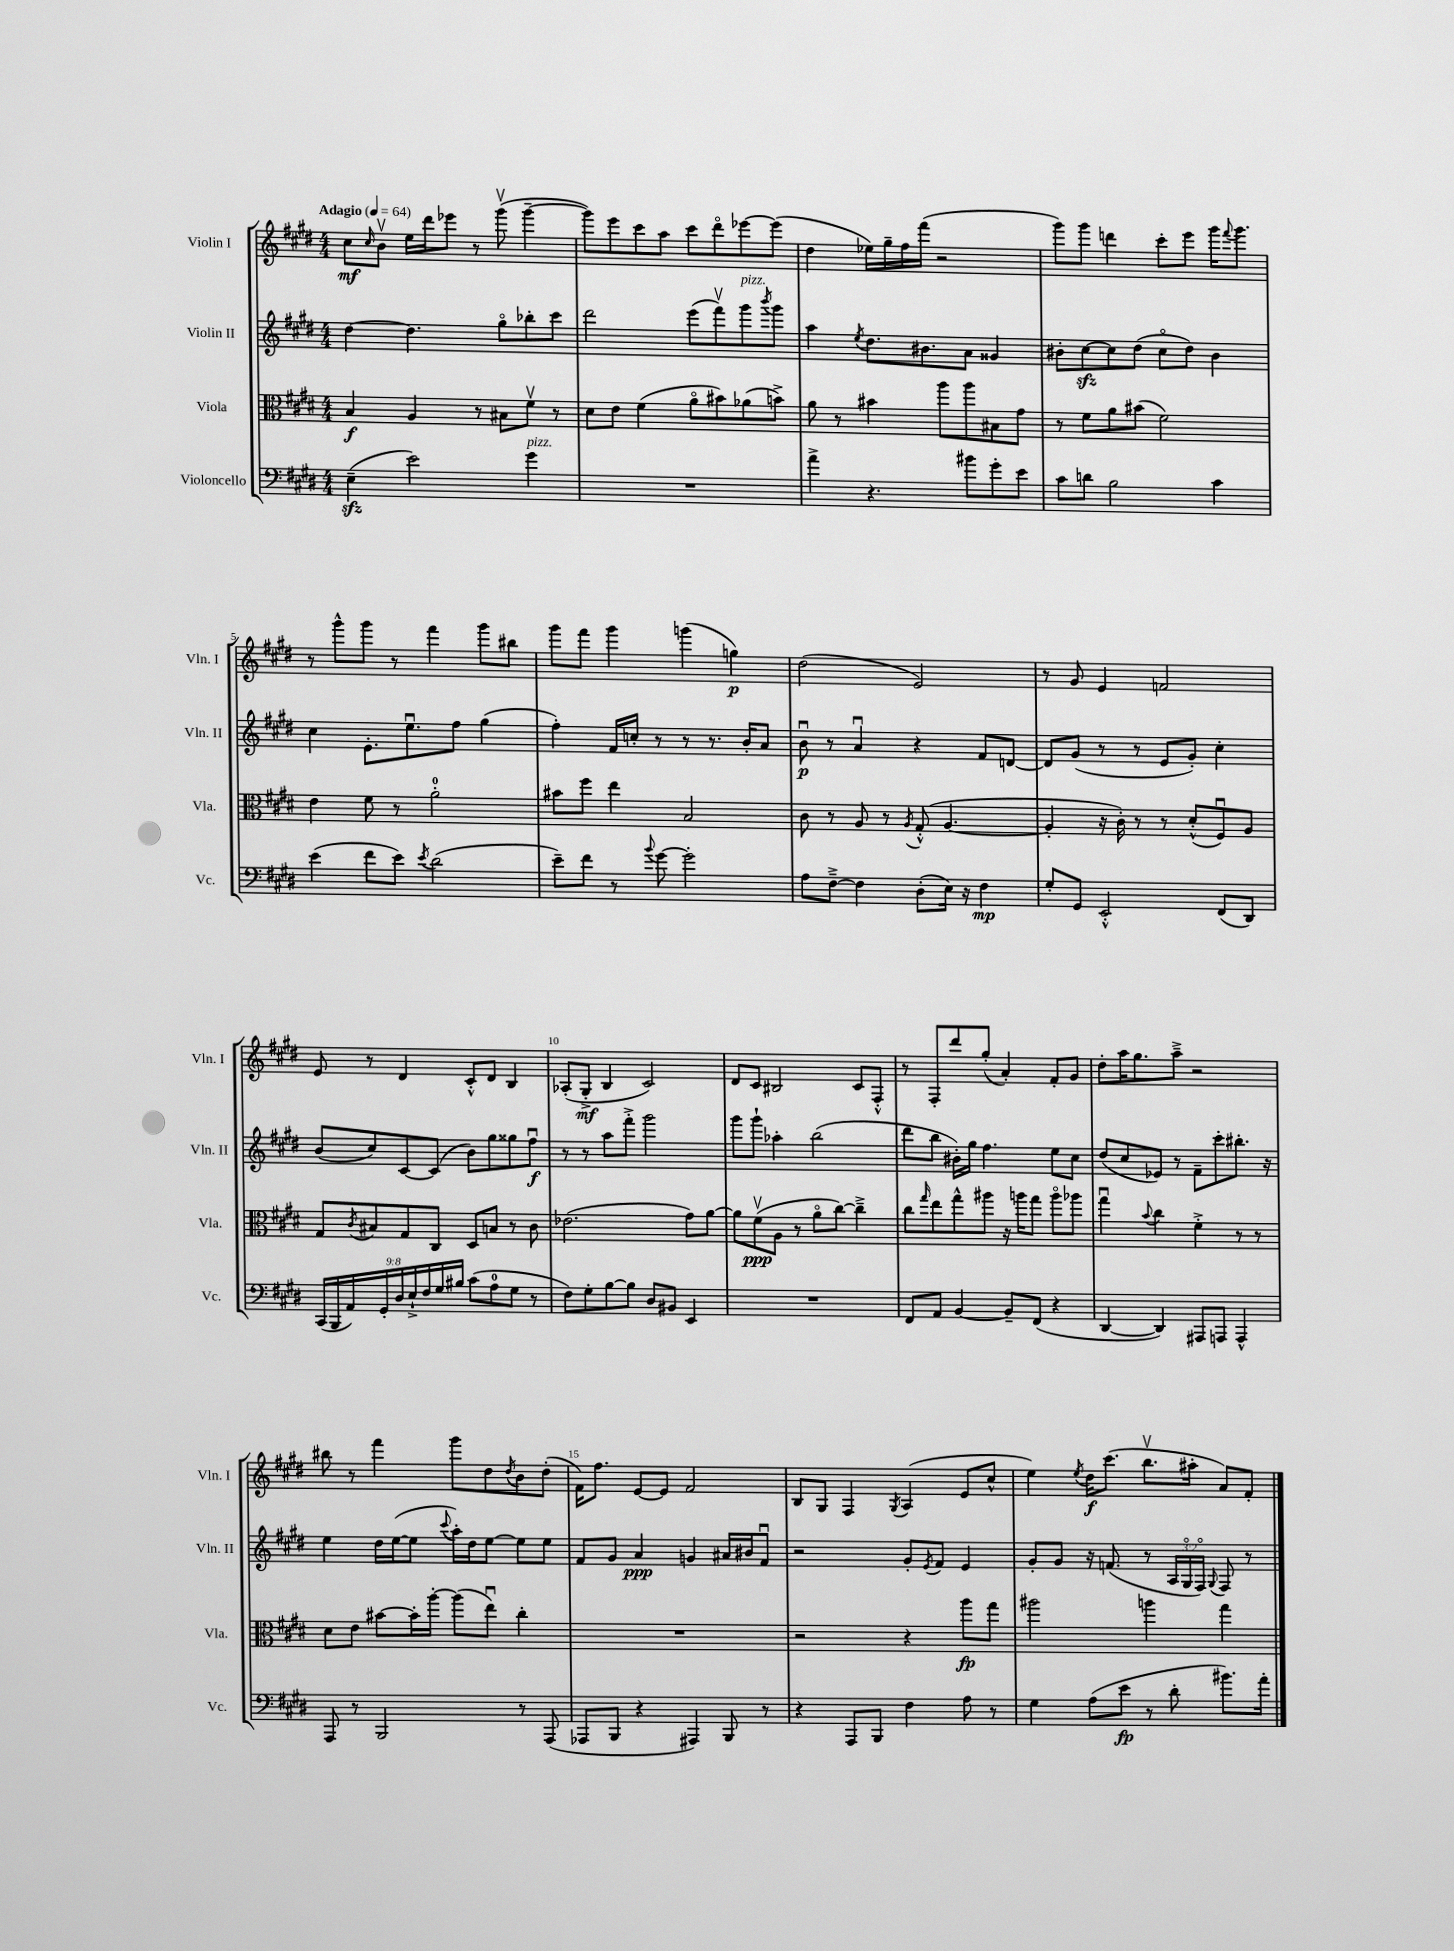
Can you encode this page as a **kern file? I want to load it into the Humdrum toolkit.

**kern	**dynam	**kern	**dynam	**kern	**dynam	**kern	**dynam
*part4	*part4	*part3	*part3	*part2	*part2	*part1	*part1
*staff4	*staff4	*staff3	*staff3	*staff2	*staff2	*staff1	*staff1
*I"Violoncello	*	*I"Viola	*	*I"Violin II	*	*I"Violin I	*
*I'Vc.	*	*I'Vla.	*	*I'Vln. II	*	*I'Vln. I	*
*clefF4	*	*clefC3	*	*clefG2	*	*clefG2	*
*k[f#c#g#d#]	*	*k[f#c#g#d#]	*	*k[f#c#g#d#]	*	*k[f#c#g#d#]	*
*M4/4	*	*M4/4	*	*M4/4	*	*M4/4	*
*MM64	*	*MM64	*	*MM64	*	*MM64	*
=1	=1	=1	=1	=1	=1	=1	=1
!	!	!	!	!	!	!LO:TX:a:B:t=Adagio	!
(4Ezz~\	.	4B/	f	[4dd#\	.	8cc#\L	mf
.	.	.	.	.	.	16qqcc#/	.
.	.	.	.	.	.	8bv\J	.
2e\)	.	4A/	.	4.dd#\]	.	16ee\LL	.
.	.	.	.	.	.	16ddd#\J	.
.	.	.	.	.	.	8eee-X\J	.
.	.	8r	.	.	.	8r	.
.	.	8B#X\L	.	8gg#\L	.	(8ggg#v\	.
!LO:TX:a:i:t=pizz.	!	!	!	!	!	!	!
4g#\	.	8f#v\J	.	8bb-X'\	.	[4ggg#~\	.
.	.	8r	.	8ccc#\J	.	.	.
=2	=2	=2	=2	=2	=2	=2	=2
1r	.	8d#\L	.	2ddd#\	.	8ggg#\L])	.
.	.	8e\J	.	.	.	8eee\	.
.	.	(4f#\	.	.	.	8ccc#\	.
.	.	.	.	.	.	8aa\J	.
.	.	8a\L	.	(8eee\L	.	8ccc#\L	.
.	.	8b#X\)	.	8fff#v\)	.	8ddd#\	.
!	!	!	!	!LO:TX:a:i:t=pizz.	!	!	!
.	.	(8a-X\	.	8ggg#\	.	[8eee-X\	.
.	.	.	.	8qbbb/	.	.	.
.	.	8bn^\J)	.	8ggg#\J	.	(8eee-\J]	.
=3	=3	=3	=3	=3	=3	=3	=3
4a^\	.	8a\	.	4aa\	.	4dd#\	.
.	.	8r	.	.	.	.	.
.	.	.	.	8qee/	.	.	.
4.r	.	4b#X\	.	8.dd#\L	.	16ee-X\LL)	.
.	.	.	.	.	.	16gg#~\	.
.	.	.	.	.	.	16ff#\	.
.	.	.	.	8.b#X\	.	(16fff#\JJ	.
.	.	8aa\L	.	.	.	2r	.
8b#X\L	.	8aa\	.	8a\J	.	.	.
8g#'\	.	8B#X\	.	4g##X/	.	.	.
8e\J	.	8g#\J	.	.	.	.	.
=4	=4	=4	=4	=4	=4	=4	=4
8c#\L	.	8r	.	8b#X'\L	.	8ggg#\L)	.
8dn\J	.	8f#\L	.	[8cc#zz\	.	8ggg#\J	.
2B\	.	8a\	.	8cc#\]	.	4dddn\	.
.	.	(8b#X\J	.	(8dd#\J	.	.	.
.	.	2f#\)	.	8cc#\L	.	8ccc#'\L	.
.	.	.	.	8dd#\J)	.	8eee\J	.
4c#\	.	.	.	4b#\	.	16ggg#\KL	.
.	.	.	.	.	.	8qqfff#/	.
.	.	.	.	.	.	8.ggg#\J	.
!!LO:LB:g=z
=5	=5	=5	=5	=5	=5	=5	=5
(4e\	.	4e\	.	4cc#\	.	8r	.
.	.	.	.	.	.	8ggg#^^\L	.
8f#\L	.	8f#\	.	8.e'\L	.	8ggg#\J	.
8e\J)	.	8r	.	.	.	8r	.
.	.	.	.	8.eeu\	.	.	.
8qe/	.	.	.	.	.	.	.
(2d#\	.	2a'\	.	.	.	4fff#\	.
.	.	.	.	8ff#\J	.	.	.
.	.	.	.	(4gg#\	.	8ggg#\L	.
.	.	.	.	.	.	8bb#X\J	.
=6	=6	=6	=6	=6	=6	=6	=6
8e~\L)	.	8b#X\L	.	4ff#'\)	.	8ggg#\L	.
8f#\J	.	8ff#\J	.	.	.	8fff#\J	.
8r	.	4ee\	.	16f#/LL	.	4ggg#\	.
.	.	.	.	16ccn'/JJ	.	.	.
8qqb/	.	.	.	.	.	.	.
[8g#\	.	.	.	8r	.	.	.
2g#'\]	.	2B/	.	8r	.	(4gggn\	.
.	.	.	.	8.r	.	.	.
.	.	.	.	.	.	4ggn\)	p
.	.	.	.	16b'/KL	.	.	.
.	.	.	.	8a/J	.	.	.
=7	=7	=7	=7	=7	=7	=7	=7
8A\L	.	8c#\	.	8bu\	p	(2dd#\	.
[8F#~^\J	.	8r	.	8r	.	.	.
4F#\]	.	8A/	.	4au/	.	.	.
.	.	8r	.	.	.	.	.
.	.	8qA/	.	.	.	.	.
(8D#'\L	.	(8G#'^^/	.	4r	.	2e/)	.
16E\Jk)	.	[4.A/	.	.	.	.	.
16r	.	.	.	.	.	.	.
4F#\	mp	.	.	8f#/L	.	.	.
.	.	.	.	[8dn/J	.	.	.
=8	=8	=8	=8	=8	=8	=8	=8
8G#'/L	.	4A'/]	.	8d/L]	.	8r	.
8GG#/J	.	.	.	(8g#/J	.	8g#/	.
2EE'^^/	.	16r	.	8r	.	4e/	.
.	.	16c#'\)	.	.	.	.	.
.	.	8r	.	8r	.	.	.
.	.	8r	.	8e/L	.	2fn/	.
.	.	(8d#'^^/L	.	8g#'/J)	.	.	.
(8FF#/L	.	8F#u/)	.	4cc#'\	.	.	.
8DD#/J)	.	8A/J	.	.	.	.	.
!!LO:LB:g=z
=9	=9	=9	=9	=9	=9	=9	=9
(18CC#/LL	.	8G#/L	.	(8b/L	.	8e/	.
18BBB/	.	.	.	.	.	.	.
18AA/)	.	.	.	.	.	.	.
.	.	8qc#/	.	.	.	.	.
.	.	8B#X/	.	8cc#/)	.	8r	.
18GG#'/	.	.	.	.	.	.	.
18D#/	.	.	.	.	.	.	.
.	.	8G#/	.	[8c#/	.	4d#/	.
18E`^/	.	.	.	.	.	.	.
18F#/	.	.	.	.	.	.	.
.	.	8C#/J	.	(8c#/J]	.	.	.
18G#/	.	.	.	.	.	.	.
18B#X/JJ	.	.	.	.	.	.	.
(8c#\L	.	8D#/L	.	8b\L)	.	8c#'^^/L	.
8A\	.	8Bn/J	.	8gg#\	.	8d#/J	.
8G#\J	.	8r	.	8gg##X\	.	4B/	.
8r	.	8c#\	.	8ff#u\J	f	.	.
=10	=10	=10	=10	=10	=10	=10	=10
8F#\L)	.	(2.e-X\	.	8r	.	(8A-X'/L	.
8G#'\	.	.	.	8r	.	8G#'^/J	mf
[8B\	.	.	.	8aa\L	.	4B/	.
8B\J]	.	.	.	8fff#'^\J	.	.	.
8D#/L	.	.	.	2ggg#\	.	2c#/)	.
8BB#X/J	.	.	.	.	.	.	.
4EE/	.	8g#\L)	.	.	.	.	.
.	.	[8a\J	.	.	.	.	.
=11	=11	=11	=11	=11	=11	=11	=11
1r	.	8a\L]	.	8ggg#\L	.	8d#/L	.
.	.	(8f#v\	ppp	8ggg#`\J	.	8c#/J	.
.	.	8A\J	.	4aa-X'\	.	2B#X/	.
.	.	8r	.	.	.	.	.
.	.	8a\L	.	(2bb\	.	.	.
.	.	[8cc#\J)	.	.	.	.	.
.	.	4cc#~^\]	.	.	.	8c#/L	.
.	.	.	.	.	.	8F#'^^/J	.
=12	=12	=12	=12	=12	=12	=12	=12
8FF#/L	.	8cc#\L	.	8ddd#\L	.	8r	.
.	.	16qqgg#/	.	.	.	.	.
8AA/J	.	8ee\	.	8bb\J	.	8F#'/L	.
[4BB/	.	8gg#^^\	.	16b#X'\LL)	.	8ddd#/	.
.	.	.	.	16gg#\JJ	.	.	.
.	.	8aa#X\J	.	4.ff#\	.	(8gg#'/J	.
8BB~/L]	.	16r	.	.	.	4a'/)	.
.	.	16aan\KL	.	.	.	.	.
(8FF#/J	.	8gg#\J	.	.	.	.	.
4r	.	8aa\L	.	8ee\L	.	8f#'/L	.
.	.	8aa-X\J	.	8cc#\J	.	8g#/J	.
=13	=13	=13	=13	=13	=13	=13	=13
[4DD#/	.	4gg#u\	.	(8dd#/L	.	8dd#'\L	.
.	.	.	.	8cc#/	.	16aa\K	.
.	.	.	.	.	.	8.gg#\	.
.	.	8qqb/	.	.	.	.	.
4DD#/])	.	4cc#\	.	8e-X/J)	.	.	.
.	.	.	.	8r	.	8aa~^\J	.
8AAA#X/L	.	4f#'^\	.	8f#~\L	.	2r	.
8AAAn/J	.	.	.	8ccc#'\	.	.	.
4AAA^^/	.	8r	.	8.bb#X'\J	.	.	.
.	.	8r	.	.	.	.	.
.	.	.	.	16r	.	.	.
!!LO:LB:g=z
=14	=14	=14	=14	=14	=14	=14	=14
8AAA/	.	8d#\L	.	4ee\	.	8bb#X\	.
8r	.	8e\J	.	.	.	8r	.
2BBB/	.	[8b#X\L	.	16dd#\LL	.	4fff#\	.
.	.	.	.	([16ee\J	.	.	.
.	.	16b#'\L]	.	8ee\J]	.	.	.
.	.	[16aa'\JJ	.	.	.	.	.
.	.	.	.	8qqccc#/	.	.	.
.	.	(8aa\L]	.	16aa'\LL)	.	8ggg#\L	.
.	.	.	.	16dd#\J	.	.	.
.	.	8eeu\J)	.	[8ee\J	.	8dd#\	.
.	.	.	.	.	.	8qdd#/	.
8r	.	4cc#'\	.	8ee\L]	.	8b\	.
(8AAA/	.	.	.	8ee\J	.	(8dd#'\J	.
=15	=15	=15	=15	=15	=15	=15	=15
8AAA-X/L	.	1r	.	8f#/L	.	16f#\KL)	.
.	.	.	.	.	.	8.ff#\J	.
8BBB/J	.	.	.	8g#/J	.	.	.
4r	.	.	.	4a/	ppp	[8e/L	.
.	.	.	.	.	.	8e/J]	.
4AAA#X/)	.	.	.	4gn/	.	2f#/	.
8BBB/	.	.	.	16a#X/LL	.	.	.
.	.	.	.	16b#X/J	.	.	.
8r	.	.	.	8f#u/J	.	.	.
=16	=16	=16	=16	=16	=16	=16	=16
4r	.	2r	.	2r	.	8B/L	.
.	.	.	.	.	.	8G#/J	.
8AAA/L	.	.	.	.	.	4F#/	.
8BBB/J	.	.	.	.	.	.	.
.	.	.	.	.	.	8qG#/	.
4F#\	.	4r	.	8g#'/L	.	(4A/	.
.	.	.	.	8qe/	.	.	.
.	.	.	.	8f#/J	.	.	.
8A\	.	8aa\L	fp	4e/	.	8e/L	.
8r	.	8gg#\J	.	.	.	8cc#^^/J	.
=17	=17	=17	=17	=17	=17	=17	=17
4G#\	.	2aa#X\	.	8g#'/L	.	4ee\)	.
.	.	.	.	8g#/J	.	.	.
.	.	.	.	.	.	8qee/	.
(8A\L	.	.	.	16r	.	16dd#\KL	f
.	.	.	.	(8.fn/	.	(8.ccc#\J	.
8e\J	fp	.	.	.	.	.	.
8r	.	4aan\	.	8r	.	8.bbv\L	.
8d#'\	.	.	.	24A/LL	.	.	.
.	.	.	.	24G#/	.	.	.
.	.	.	.	.	.	16aa#X'\Jk	.
.	.	.	.	24F#/JJ)	.	.	.
.	.	.	.	8qqG#/	.	.	.
8.b#X\L)	.	4gg#\	.	8F#/	.	8a/L)	.
.	.	.	.	8r	.	8f#'/J	.
16a'\Jk	.	.	.	.	.	.	.
==	==	==	==	==	==	==	==
*-	*-	*-	*-	*-	*-	*-	*-
